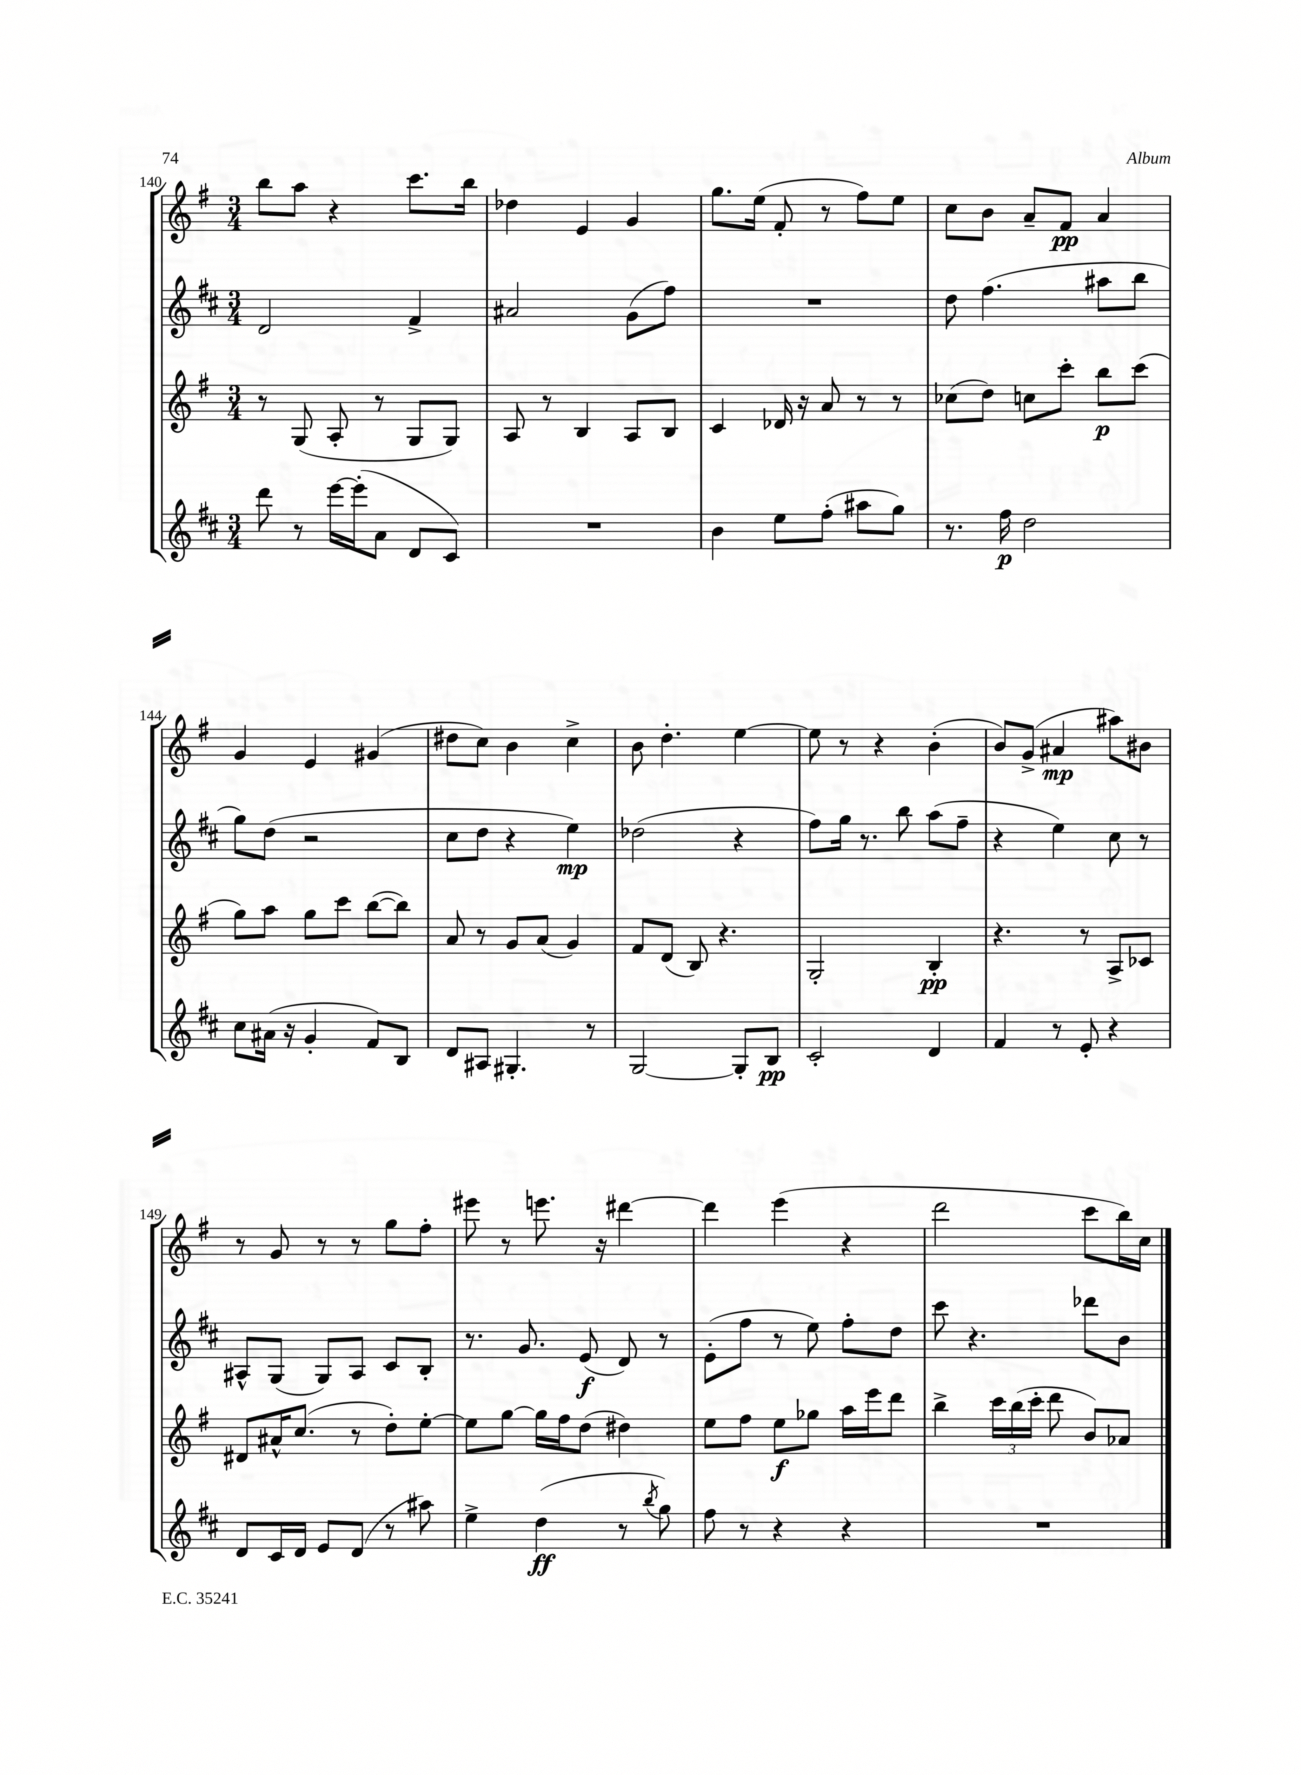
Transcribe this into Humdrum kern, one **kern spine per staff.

**kern	**dynam	**kern	**dynam	**kern	**dynam	**kern	**dynam
*part4	*part4	*part3	*part3	*part2	*part2	*part1	*part1
*staff4	*staff4	*staff3	*staff3	*staff2	*staff2	*staff1	*staff1
*clefG2	*	*clefG2	*	*clefG2	*	*clefG2	*
*k[f#c#]	*	*k[f#]	*	*k[f#c#]	*	*k[f#]	*
*M3/4	*	*M3/4	*	*M3/4	*	*M3/4	*
=140	=140	=140	=140	=140	=140	=140	=140
8ddd\	.	8r	.	2d/	.	8bb\L	.
8r	.	(8G/	.	.	.	8aa\J	.
[16eee\LL	.	8A'/	.	.	.	4r	.
(16eee'\J]	.	.	.	.	.	.	.
8a\J	.	8r	.	.	.	.	.
8d/L	.	8G/L	.	4f#^/	.	8.ccc\L	.
8c#/J)	.	8G/J)	.	.	.	.	.
.	.	.	.	.	.	16bb\Jk	.
=141	=141	=141	=141	=141	=141	=141	=141
2.r	.	8A/	.	2a#X/	.	4dd-X\	.
.	.	8r	.	.	.	.	.
.	.	4B/	.	.	.	4e/	.
.	.	8A/L	.	(8g\L	.	4g/	.
.	.	8B/J	.	8ff#\J)	.	.	.
=142	=142	=142	=142	=142	=142	=142	=142
4b\	.	4c/	.	2.r	.	8.gg\L	.
.	.	.	.	.	.	(16ee\Jk	.
8ee\L	.	16d-X/	.	.	.	8f#'/	.
.	.	16r	.	.	.	.	.
(8ff#'\J	.	8a/	.	.	.	8r	.
8aa#X\L	.	8r	.	.	.	8ff#\L)	.
8gg\J)	.	8r	.	.	.	8ee\J	.
=143	=143	=143	=143	=143	=143	=143	=143
8.r	.	(8cc-X\L	.	8dd\	.	8cc\L	.
.	.	8dd\J)	.	(4.ff#\	.	8b\J	.
16ff#\	p	.	.	.	.	.	.
2dd\	.	8ccn\L	.	.	.	8a~/L	.
.	.	8ccc'\J	.	.	.	8f#/J	pp
.	.	8bb\L	p	8aa#X\L	.	4a/	.
.	.	(8ccc\J	.	8bb\J	.	.	.
!!LO:LB:g=z
=144	=144	=144	=144	=144	=144	=144	=144
8cc#\L	.	8gg\L)	.	8gg\L)	.	4g/	.
(16a#X\Jk	.	8aa\J	.	(8dd\J	.	.	.
16r	.	.	.	.	.	.	.
4g'/	.	8gg\L	.	2r	.	4e/	.
.	.	8ccc\J	.	.	.	.	.
8f#/L)	.	([8bb\L	.	.	.	(4g#X/	.
8B/J	.	8bb\J])	.	.	.	.	.
=145	=145	=145	=145	=145	=145	=145	=145
8d/L	.	8a/	.	8cc#\L	.	8dd#X\L	.
8A#X/J	.	8r	.	8dd\J	.	8cc\J)	.
4.G#X'/	.	8g/L	.	4r	.	4b\	.
.	.	(8a/J	.	.	.	.	.
.	.	4g/)	.	4ee\)	mp	4cc^\	.
8r	.	.	.	.	.	.	.
=146	=146	=146	=146	=146	=146	=146	=146
[2G/	.	8f#/L	.	(2dd-X\	.	8b\	.
.	.	(8d/J	.	.	.	4.dd'\	.
.	.	8B/)	.	.	.	.	.
.	.	4.r	.	.	.	.	.
8G'/L]	.	.	.	4r	.	[4ee\	.
8B/J	pp	.	.	.	.	.	.
=147	=147	=147	=147	=147	=147	=147	=147
2c#'/	.	2G'/	.	8ff#\L)	.	8ee\]	.
.	.	.	.	16gg\Jk	.	8r	.
.	.	.	.	8.r	.	.	.
.	.	.	.	.	.	4r	.
.	.	.	.	8bb\	.	.	.
4d/	.	4B'/	pp	(8aa\L	.	(4b'\	.
.	.	.	.	8ff#~\J	.	.	.
=148	=148	=148	=148	=148	=148	=148	=148
4f#/	.	4.r	.	4r	.	8b/L)	.
.	.	.	.	.	.	(8g^/J	.
8r	.	.	.	4ee\)	.	4a#X/	mp
8e'/	.	8r	.	.	.	.	.
4r	.	8A^/L	.	8cc#\	.	8aa#X\L)	.
.	.	8c-X/J	.	8r	.	8b#X\J	.
!!LO:LB:g=z
=149	=149	=149	=149	=149	=149	=149	=149
8d/L	.	8d#X/L	.	8A#X^^/L	.	8r	.
16c#/L	.	16a#X^^/K	.	(8G/J	.	8g/	.
16d/JJ	.	(8.cc/J	.	.	.	.	.
8e/L	.	.	.	8G/L)	.	8r	.
(8d/J	.	8r	.	8A#/J	.	8r	.
8r	.	8dd'\L)	.	8c#/L	.	8gg\L	.
8aa#X\)	.	[8ee'\J	.	8B'/J	.	8ff#'\J	.
=150	=150	=150	=150	=150	=150	=150	=150
4ee^\	.	8ee\L]	.	8.r	.	8eee#X\	.
.	.	[8gg\J	.	.	.	8r	.
.	.	.	.	8.g/	.	.	.
(4dd\	ff	16gg\LL]	.	.	.	8.eeen\	.
.	.	16ff#\J	.	.	.	.	.
.	.	(8dd\J	.	(8e/	f	.	.
.	.	.	.	.	.	16r	.
8r	.	4dd#X\)	.	8d/)	.	[4ddd#X\	.
8qbb/	.	.	.	.	.	.	.
8gg\)	.	.	.	8r	.	.	.
=151	=151	=151	=151	=151	=151	=151	=151
8ff#\	.	8ee\L	.	(8e'\L	.	4ddd#\]	.
8r	.	8ff#\J	.	8ff#\J	.	.	.
4r	.	8ee\L	f	8r	.	(4eee\	.
.	.	8gg-X\J	.	8ee\)	.	.	.
4r	.	16aa\LL	.	8ff#'\L	.	4r	.
.	.	16eee\J	.	.	.	.	.
.	.	8ddd\J	.	8dd\J	.	.	.
=152	=152	=152	=152	=152	=152	=152	=152
2.r	.	4bb^\	.	8ccc#\	.	2ddd\	.
.	.	.	.	4.r	.	.	.
.	.	24ccc\LL	.	.	.	.	.
.	.	(24bb\	.	.	.	.	.
.	.	24ccc'\JJ	.	.	.	.	.
.	.	8ddd\	.	.	.	.	.
.	.	8b/L)	.	8ddd-X\L	.	8ccc\L	.
.	.	8a-X/J	.	8b\J	.	16bb\L)	.
.	.	.	.	.	.	16cc\JJ	.
==	==	==	==	==	==	==	==
*-	*-	*-	*-	*-	*-	*-	*-
